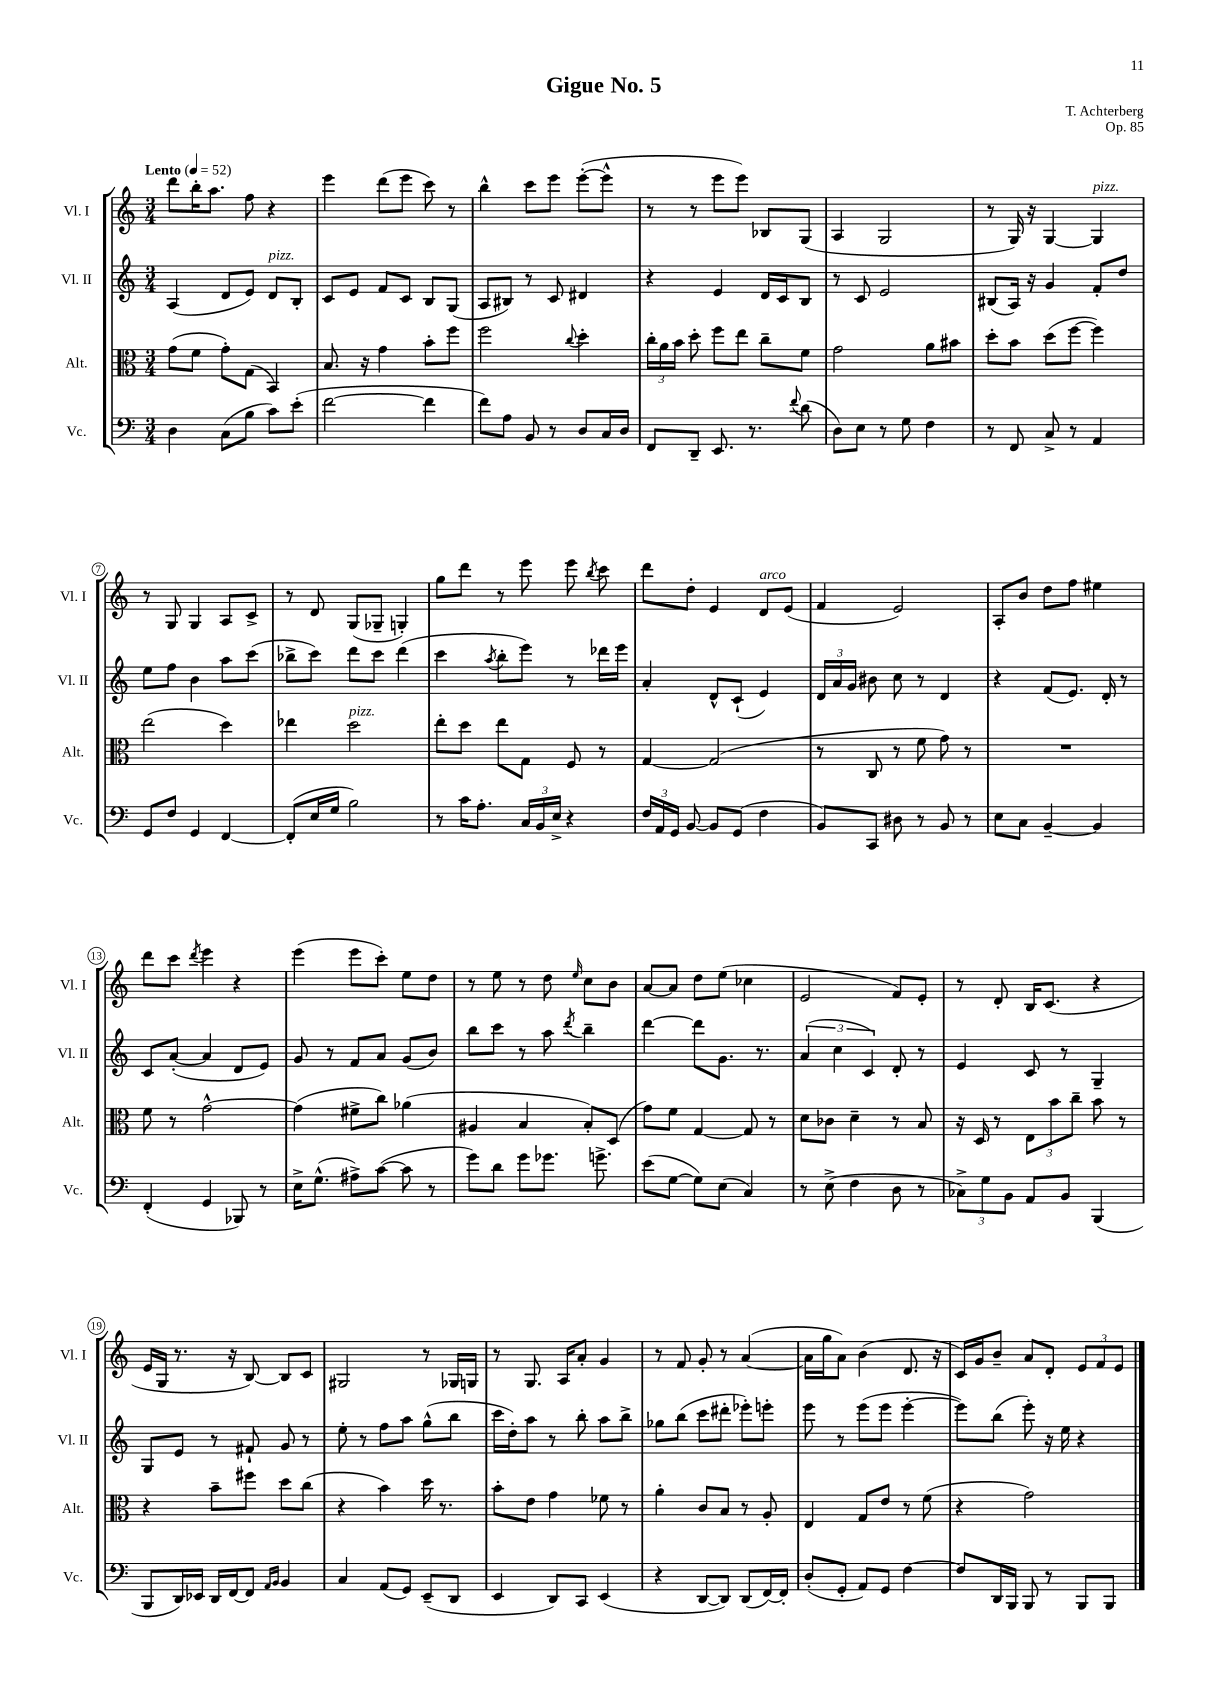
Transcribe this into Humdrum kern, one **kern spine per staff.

**kern	**kern	**kern	**kern
*part4	*part3	*part2	*part1
*staff4	*staff3	*staff2	*staff1
*I"Vc.	*I"Alt.	*I"Vl. II	*I"Vl. I
*I'Vc.	*I'Alt.	*I'Vl. II	*I'Vl. I
*clefF4	*clefC3	*clefG2	*clefG2
*k[]	*k[]	*k[]	*k[]
*M3/4	*M3/4	*M3/4	*M3/4
*MM52	*MM52	*MM52	*MM52
=1	=1	=1	=1
!	!	!	!LO:TX:a:B:t=Lento
4D\	(8g\L	(4A/	8ddd\L
.	8f\J	.	16bb'\K
.	.	.	8.aa\J
(8C\L	8g'\L)	8d/L	.
8B\J	(8G\J	8e/J)	8ff\
!	!	!LO:TX:a:i:t=pizz.	!
8c\L)	4BB/)	8d/L	4r
(8e'\J	.	8B'/J	.
=2	=2	=2	=2
[2f\	8.B/	8c/L	4eee\
.	.	8e/J	.
.	16r	.	.
.	4g\	8f/L	(8ddd\L
.	.	8c/J	8eee\J
4f\]	8b'\L	8B/L	8ccc\)
.	8ff\J	(8G/J	8r
=3	=3	=3	=3
8f\L)	2ff\	8A/L	4bb^^\
8A\J	.	8B#X/J)	.
8BB/	.	8r	8ccc\L
8r	.	8c/	8eee\J
.	8qqcc/	.	.
8D/L	4dd'\	4d#X/	([8eee'\L
16C/L	.	.	8eee^^\J]
16D/JJ	.	.	.
=4	=4	=4	=4
8FF/L	24cc'\LL	4r	8r
.	24a\	.	.
.	24b\JJ	.	.
8DD~/J	8dd'\	.	8r
8.EE/	8ff\L	4e/	8eee\L
.	8ee\J	.	8eee\J)
8.r	.	.	.
.	8cc~\L	16d/LL	8B-X/L
.	.	16c/J	.
8qqf/	.	.	.
(8d\	8f\J	8B/J	(8G/J
=5	=5	=5	=5
8D\L)	2g\	8r	4A/
8E\J	.	8c/	.
8r	.	2e/	2G/
8G\	.	.	.
4F\	8a\L	.	.
.	8b#X\J	.	.
=6	=6	=6	=6
8r	8dd'\L	(8B#X/L	8r
8FF/	8b\J	16A/Jk)	16G/)
.	.	16r	16r
8C^/	(8dd\L	4g/	[4G/
8r	[8ff\J	.	.
!	!	!	!LO:TX:a:i:t=pizz.
4AA/	4ff\])	8f'/L	4G/]
.	.	8dd/J	.
!!LO:LB:g=z
=7	=7	=7	=7
8GG/L	(2ee\	8ee\L	8r
8F/J	.	8ff\J	8G/
4GG/	.	4b\	4G/
[4FF/	4dd\)	8aa\L	8A/L
.	.	(8ccc\J	8c^/J
=8	=8	=8	=8
(8FF'/L]	4ee-X\	8bb-X^\L	8r
16E/L	.	8ccc\J)	8d/
16G/JJ	.	.	.
!	!LO:TX:a:i:t=pizz.	!	!
2B\)	2dd\	8ddd\L	(8G/L
.	.	8ccc\J	8G-X~/J
.	.	(4ddd\	4Gn'/)
=9	=9	=9	=9
8r	8ee'\L	4ccc\	8gg\L
16c\KL	8dd\J	.	8ddd\J
8.A'\J	.	.	.
.	.	8qaa/	.
.	8ee\L	8bb'\L	8r
24C/LL	8G\J	8eee\J)	8eee\
24BB/	.	.	.
24E^/JJ	.	.	.
4r	8F/	8r	8eee\
.	.	.	8qbb/
.	8r	16ddd-X\LL	8ccc\
.	.	16eee\JJ	.
=10	=10	=10	=10
24F/LL	[4G/	4a'/	8ddd\L
24AA/	.	.	.
24GG/JJ	.	.	.
[8BB/	.	.	8dd'\J
8BB/L]	(2G/]	8d^^/L	4e/
(8GG/J	.	(8c`/J	.
!	!	!	!LO:TX:a:i:t=arco
4F\	.	4e/)	8d/L
.	.	.	(8e/J
=11	=11	=11	=11
8BB/L)	8r	24d/LL	4f/
.	.	24a/	.
.	.	24g/JJ	.
8CC/J	8C/	8b#X\	.
8D#X\	8r	8cc\	2e/)
8r	8f\	8r	.
8BB/	8g\)	4d/	.
8r	8r	.	.
=12	=12	=12	=12
8E\L	2.r	4r	8A'/L
8C\J	.	.	8b/J
[4BB~/	.	(8f/L	8dd\L
.	.	8.e/J)	8ff\J
4BB/]	.	.	4ee#X\
.	.	16d'/	.
.	.	8r	.
!!LO:LB:g=z
=13	=13	=13	=13
(4FF'/	8f\	8c/L	8ddd\L
.	8r	([8a'/J	8ccc\J
.	.	.	8qddd/
4GG/	[2g^^\	4a/]	4eee\
8BBB-X/)	.	8d/L	4r
8r	.	8e/J)	.
=14	=14	=14	=14
16E^\KL	(4g\]	8g/	(4eee\
(8.G^^\J	.	.	.
.	.	8r	.
8A#X^\L)	8f#X^\L	8f/L	8eee\L
([8c\J	8cc\J)	8a/J	8ccc'\J)
8c\]	(4a-X\	(8g/L	8ee\L
8r	.	8b/J)	8dd\J
=15	=15	=15	=15
8g\L)	4A#X/	8bb\L	8r
8d\J	.	8ccc\J	8ee\
8g\L	4B/	8r	8r
8.g-X\J	.	8aa\	8dd\
.	.	8qddd/	16qqee/
.	8B'/L)	4bb~\	8cc\L
8.gn^\	.	.	.
.	(8D/J	.	8b\J
=16	=16	=16	=16
(8e\L	8g\L)	[4ddd\	[8a/L
[8G\J	8f\J	.	8a/J]
8G\L])	[4G/	8ddd\L]	8dd\L
(8E\J	.	8.g\J	(8ee\J
4C/)	8G/]	.	4cc-X\
.	.	8.r	.
.	8r	.	.
=17	=17	=17	=17
8r	8d\L	(6a/	2e/
(8E^\	8c-X\J	.	.
.	.	6cc\	.
4F\	4d~\	.	.
.	.	6c/)	.
8D\	8r	8d'/	8f/L)
8r	8B/	8r	8e'/J
=18	=18	=18	=18
12C-X^\L)	16r	4e/	8r
.	16D/	.	.
12G\	.	.	.
.	8r	.	8d'/
12BB\J	.	.	.
8AA/L	12E\L	8c/	16B/KL
.	.	.	(8.c/J
.	12b\	.	.
8BB/J	.	8r	.
.	12cc~\J	.	.
(4BBB/	8b\	4G~/	4r
.	8r	.	.
!!LO:LB:g=z
=19	=19	=19	=19
8BBB/L	4r	8G/L	16e/LL
.	.	.	16G/JJ
16DD/L)	.	8e/J	8.r
16EE-X/JJ	.	.	.
16DD/LL	8b~\L	8r	.
[16FF/J	.	.	16r
8FF/J]	8ff#X\J	8f#X`/	[8B/)
16qqAA/LL	.	.	.
16qqBB/JJ	.	.	.
4BB/	8dd\L	8g/	8B/L]
.	(8cc\J	8r	8c/J
=20	=20	=20	=20
4C/	4r	8ee'\	2G#X/
.	.	8r	.
(8AA/L	4b\)	8ff\L	.
8GG/J)	.	8aa\J	.
(8EE~/L	16dd\	(8gg^^\L	8r
.	8.r	.	.
8DD/J	.	8bb\J	16G-X/LL
.	.	.	16Gn/JJ
=21	=21	=21	=21
4EE/	8b'\L	16ccc\LL	8r
.	.	16dd'\J)	.
.	8e\J	8aa\J	8.G/
8DD/L)	4g\	8r	.
.	.	.	16A/KL
8CC/J	.	8bb'\	8a'/J
(4EE/	8f-X\	8aa\L	4g/
.	8r	8bb^\J	.
=22	=22	=22	=22
4r	4a'\	8gg-X\L	8r
.	.	(8bb\J	8f/
[8DD/L	8c/L	8ccc\L	8g'/
8DD/J])	8B/J	8ddd#X'\J	8r
(8DD/L	8r	8eee-X'\L)	([4a/
[16FF/L)	8A'/	8eeen'\J	.
16FF'/JJ]	.	.	.
=23	=23	=23	=23
(8D'/L	4E/	8eee\	16a\LL]
.	.	.	16gg\J
8GG'/J	.	8r	8a\J)
8AA/L)	8G/L	(8eee\L	(4b\
8GG/J	8e/J	8eee\J	.
[4F\	8r	[4eee'\	8.d/
.	(8f\	.	.
.	.	.	16r
=24	=24	=24	=24
8F/L]	4r	8eee\L])	16c/LL)
.	.	.	16g/J
16DD/L	.	(8bb\J	8b~/J
16BBB/JJ	.	.	.
8BBB/	2g\)	8eee'\)	8a/L
8r	.	16r	8d'/J
.	.	16ee\	.
8BBB/L	.	4r	12e/L
.	.	.	12f/
8BBB/J	.	.	.
.	.	.	12e/J
==	==	==	==
*-	*-	*-	*-
